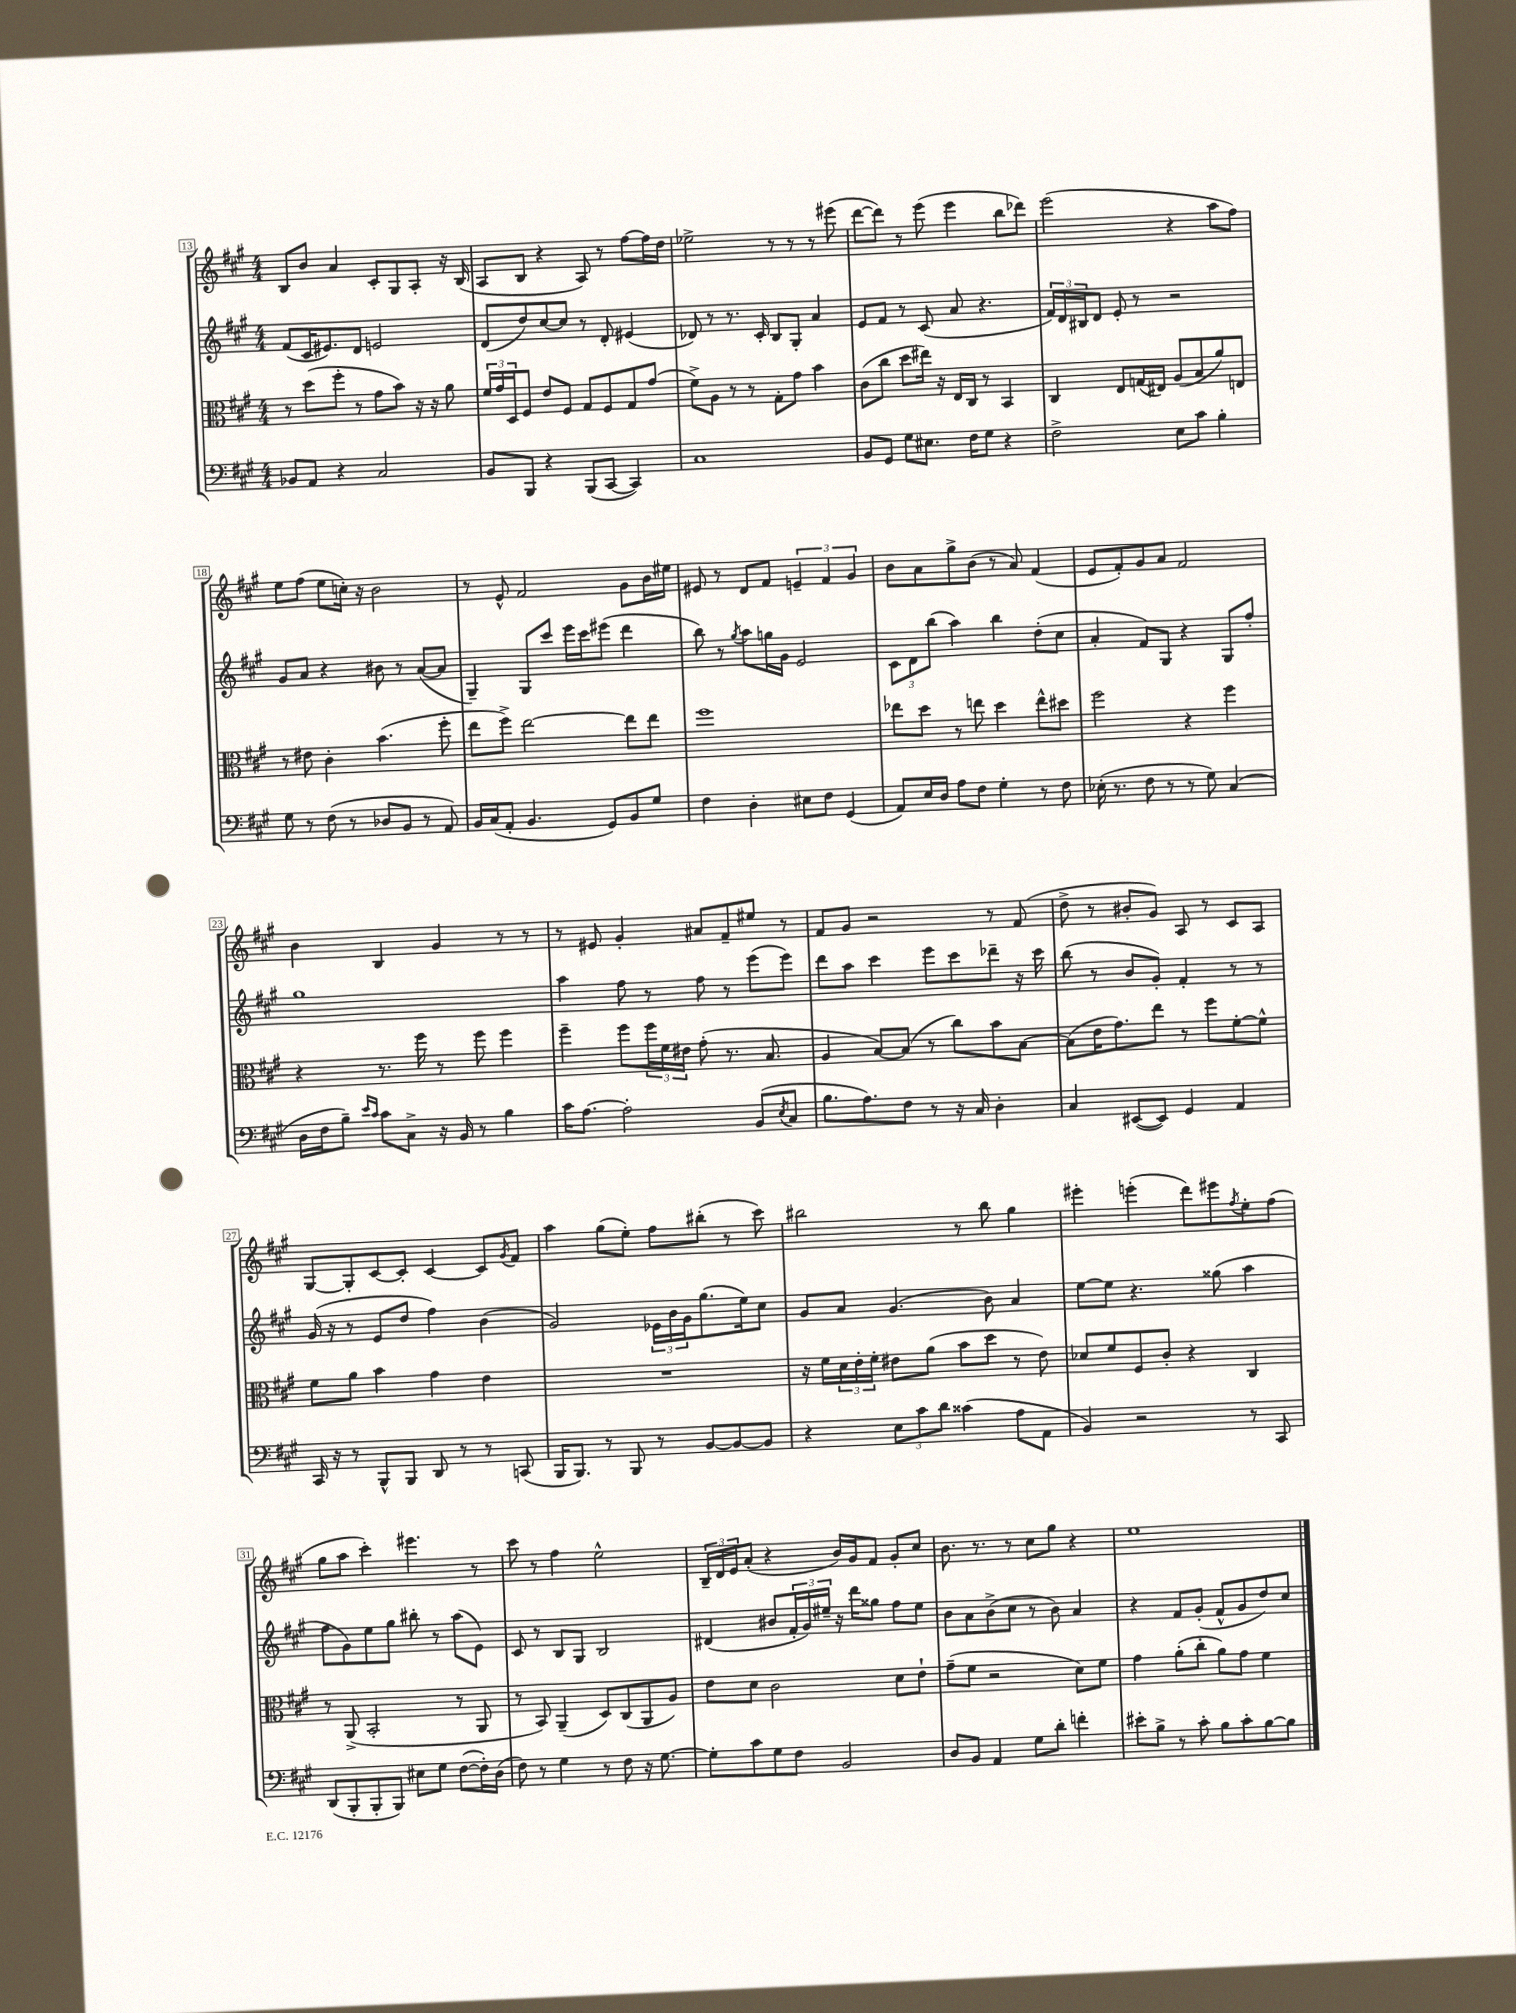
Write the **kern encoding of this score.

**kern	**kern	**kern	**kern
*staff4	*staff3	*staff2	*staff1
*clefF4	*clefC3	*clefG2	*clefG2
*k[f#c#g#]	*k[f#c#g#]	*k[f#c#g#]	*k[f#c#g#]
*M4/4	*M4/4	*M4/4	*M4/4
8BB-/L	8r	(8f#/L	8B/L
8AA/J	(8dd\L	16c#/K	8b/J
.	.	8.e#/)	.
4r	8ff#'\J	.	4a/
.	8r	8d/J	.
2C#/	8g#\L	2e/	8c#'/L
.	8b\J)	.	8G#/
.	16r	.	8A'/J
.	16r	.	.
.	8a\	.	16r
.	.	.	(16B/
=	=	=	=
8BB/L	24f#/LL	(8d/L	8A/L
.	24g#/	.	.
.	24D/J	.	.
8BBB/J	8F#/J	8dd/)	8B/J
4r	8e/L	[8cc#/	4r
.	8F#/J	8cc#/]J	.
(8BBB/L	8G#/L	8r	8A/)
[8CC#/J	8F#/	8d'/	8r
4CC#/])	8G#/	(4e#/	[8ff#\L
.	(8g#/J	.	16ff#\]L
.	.	.	16dd\JJ
=	=	=	=
1C#	8f#^\L)	8d-/)	2ee-^\
.	8A\J	8r	.
.	8r	8.r	.
.	8r	.	.
.	.	16c#'/	.
.	8G#'\L	8B/L	8r
.	8g#\J	8G#'/J	8r
.	4b\	4a/	8r
.	.	.	(8eee#\
=	=	=	=
8BB/L	(8c#\L	8e/L	[8ddd\L
8GG#/J	8cc#\J	8f#/J	8ddd\]J)
8G#\L	8dd\L	8r	8r
8.E#\J	16ee#\Jk)	(8c#/	(8eee\
.	16r	.	.
.	16E/LL	8a/	4eee\
16F#\LK	16C#/JJ	.	.
8G#\J	8r	4.r	.
4r	4BB/	.	8bb\L
.	.	.	8ddd-\J)
=	=	=	=
2F#^\	4C#/	24f#/LL)	(2eee\
.	.	24d/	.
.	.	24B#/J	.
.	.	8d/J	.
.	8E/L	8e'/	.
.	(16G/L	8r	.
.	16E#/JJ)	.	.
8E\L	(8A/L	2r	4r
8c#\J	8B/	.	.
4B'\	8a/)	.	8aa\L
.	8E/J	.	8ff#\J)
=	=	=	=
8G#\	8r	8g#/L	8ee\L
8r	8e#\	8a/J	(8ff#\J
(8F#\	4c#'\	4r	8ee\L
8r	.	.	16cc'\Jk)
.	.	.	16r
8D-/L	(4.b\	8b#\	2b\
8BB/J	.	8r	.
8r	.	([8a/L	.
8AA/)	8ff#'\	8a/]J	.
=	=	=	=
16BB/LL	8ee\L	4G#~/)	8r
(16C#/J	.	.	.
8AA'/J	8ff#^\J)	.	8e^^/
4.BB/	[2ee\	8G#/L	2f#/
.	.	8ccc#/J	.
.	.	16eee\LL	.
.	.	16ccc#\J	.
8GG#/L)	.	(8eee#\J	.
8BB/	8ee\]L	4ddd\	8g#\L
8G#/J	8ee\J	.	16b\L
.	.	.	16ee#\JJ
=	=	=	=
4F#\	1ff#	8bb\)	8e#/
.	.	8r	8r
.	.	8qgg#/	.
4D'\	.	8aa\L	8d/L
.	.	16gg\L	8f#/J
.	.	16g#\JJ	.
8E#\L	.	2e/	6e~/
8F#\J	.	.	.
.	.	.	6f#/
(4GG#/	.	.	.
.	.	.	6g#/
=	=	=	=
8AA/L)	8ee-\L	12c#\L	8b\L
.	.	12d\	.
16E/L	8dd\J	.	8a\
.	.	(12bb\J	.
16D/JJ	.	.	.
8A\L	8r	4aa\)	8gg#^\
8F#\J	8ee\	.	(8b\J
4G#'\	4dd\	4bb\	8r
.	.	.	8a/)
8r	8ee^^\L	(8dd'\L	(4f#/
8F#\	8dd#\J	8cc#\J	.
=	=	=	=
(16E-'\	2ff#\	4a'/	8e/L
8.r	.	.	.
.	.	.	8f#'/)
8F#\	.	8f#/L)	8g#/
8r	.	8G#/J	8a/J
8r	4r	4r	2f#/
8G#\)	.	.	.
(4C#/	4ff#\	8G#/L	.
.	.	8ff#'/J	.
=	=	=	=
16D\LL	4r	1gg#	4b\
16F#\J	.	.	.
8B~\J)	.	.	.
16qqe/LL	.	.	.
16qqc#/JJ	.	.	.
8c#\L	8.r	.	4B/
8C#^\J	.	.	.
.	16ff#\	.	.
16r	8r	.	4g#/
16BB/	.	.	.
8r	8ff#\	.	.
4B\	4ff#\	.	8r
.	.	.	8r
=	=	=	=
16c#\LK	4ff#~\	4aa\	8r
[8.A\J	.	.	.
.	.	.	8e#/
2A'\]	8ff#\L	8ff#\	4g#'/
.	24ff#\L	8r	.
.	24f#\	.	.
.	24e#\JJ	.	.
.	(8g#'\	8ff#\	8a#/L
.	8.r	8r	8f#~/
(8BB/L	.	(8eee\L	8ee#/J
.	8.B/	.	.
8qE/	.	.	.
8C#/J	.	8eee\J)	8r
=	=	=	=
8.B\L	4A/	8ddd\L	8f#/L
.	.	8aa\J	8g#/J
8.A\)	.	.	.
.	[8B/L)	4ccc#\	2r
8F#\J	(8B/]J	.	.
8r	8r	8eee\L	.
16r	8cc#\L)	8ccc#\	.
16C#/	.	.	.
4D'\	8b\	8ddd-~\J	8r
.	[8B\J	16r	(8f#/
.	.	16ccc#\	.
=	=	=	=
4C#/	(8B\]L	(8bb\	8dd^\
.	16e\K	8r	8r
.	8.g#\)	.	.
([8EE#/L	.	8b/L	8b#'/L
8EE#/]J)	8ee\J	8g#'/J)	8g#/J)
4GG#/	8r	4f#'/	8A/
.	8ff#\L	.	8r
4AA/	[8f#'\	8r	8c#/L
.	8f#^^\]J	8r	8A/J
=	=	=	=
16CC#/	8f#\L	(16g#/	[8G#/L
16r	.	16r	.
8r	8a\J	8r	8G#'/]
8BBB^^/L	4b\	8e/L	[8c#/
8BBB/J	.	8dd/J	8c#'/]J
8DD/	4g#\	4ff#\)	[4c#/
8r	.	.	.
8r	4e\	(4b\	8c#/]L
.	.	.	8qg#/
(8CC/	.	.	8f#/J
=	=	=	=
16BBB/LK	1r	2g#/)	4aa\
8.BBB/J)	.	.	.
8r	.	.	(8gg#\L
8BBB/	.	.	8ee'\J)
8r	.	24e-\LL	8ff#\L
.	.	24b\	.
.	.	24g#\J	.
[8BB/L	.	(8.gg#\	(8bb#'\J
8BB/_	.	.	8r
.	.	16ee\k)	.
8BB/]J	.	8cc#\J	8ccc#\)
=	=	=	=
4r	16r	8g#/L	2bb#\
.	16f#\LL	.	.
.	24d\	8a/J	.
.	24e'\	.	.
.	24f#'\JJ	.	.
12E\L	8e#\L	(4.g#/	.
12c#\	.	.	.
.	(8a\J	.	.
12d\J	.	.	.
(4c##\	8b\L	.	8r
.	8dd\J	8b\)	8bb#\
8A\L	8r	4a/	4gg#\
8AA\J	8e#\)	.	.
=	=	=	=
4BB/)	8d-/L	[8ee\L	4eee#'\
.	8f#/	8ee\]J	.
2r	8F#/	4.r	(4eee'\
.	8c#'/J	.	.
.	4r	.	8ddd\L)
.	.	(8gg##\	8eee#\
.	.	.	8qff#/
8r	4C#/	4aa\	8ee'\
8CC#/	.	.	(8ff#\J
=	=	=	=
(8DD/L	8r	8ff#\L	8gg#\L
8BBB'/	(8AA^/	8g#\)	8aa\J
8BBB'/	2BB'/	8ee\	4ccc#'\)
8BBB/J)	.	8gg#\J	.
8E#\L	.	8bb#'\	4.eee#\
8G#\J	.	8r	.
([8F#\L	8r	(8aa\L	.
16F#'\]L)	8AA/	8e\J)	8r
(16D\JJ	.	.	.
=	=	=	=
8F#\)	8r	8c#/	8ccc#\
8r	8BB/)	8r	8r
4G#\	(4AA~/	8B/L	4ff#\
.	.	8G#/J	.
8r	8D/L)	2B/	2ee^^\
8F#\	(8C#/	.	.
16r	8AA/	.	.
[8.G#\	.	.	.
.	8A/J)	.	.
=	=	=	=
8G#'\]L	8e\L	(4d#/	24B~/LL
.	.	.	24d/
.	.	.	24e/J
8c#\	8d\J	.	(8a'/J
8G#\	2c#\	8b#/L	4r
8F#\J	.	24f#'/L	.
.	.	24g#/)	.
.	.	24ee#~/JJ	.
2BB/	.	16r	16b/LL)
.	.	16ddd\LK	16g#/J
.	.	8gg##\J	8f#/J
.	8d\L	8ff#\L	8g#'/L
.	8e`\J	8ee#\J	8cc#/J
=	=	=	=
8D/L	(8g#~\L	8b\L	8.b\
8BB/J	8f#\J	8a\	.
.	.	.	8.r
4AA/	2r	(8b^\	.
.	.	8cc#\J	8r
8G#\L	.	8r	8cc#\L
8d'\J	.	8b\)	8gg#\J
4f'\	8d\L)	4a/	4r
.	8f#\J	.	.
=	=	=	=
8e#'\L	4g#\	4r	1ee
8B^\J	.	.	.
8r	(8a'\L	8f#/L	.
8c#'\	8cc#'\J	(8g#'/J	.
8B\L	8a\L)	8f#^^/L	.
8c#'\	8g#\J	8g#/	.
[8B\	4f#\	8dd/)	.
8B\]J	.	8cc#/J	.
==	==	==	==
*-	*-	*-	*-
